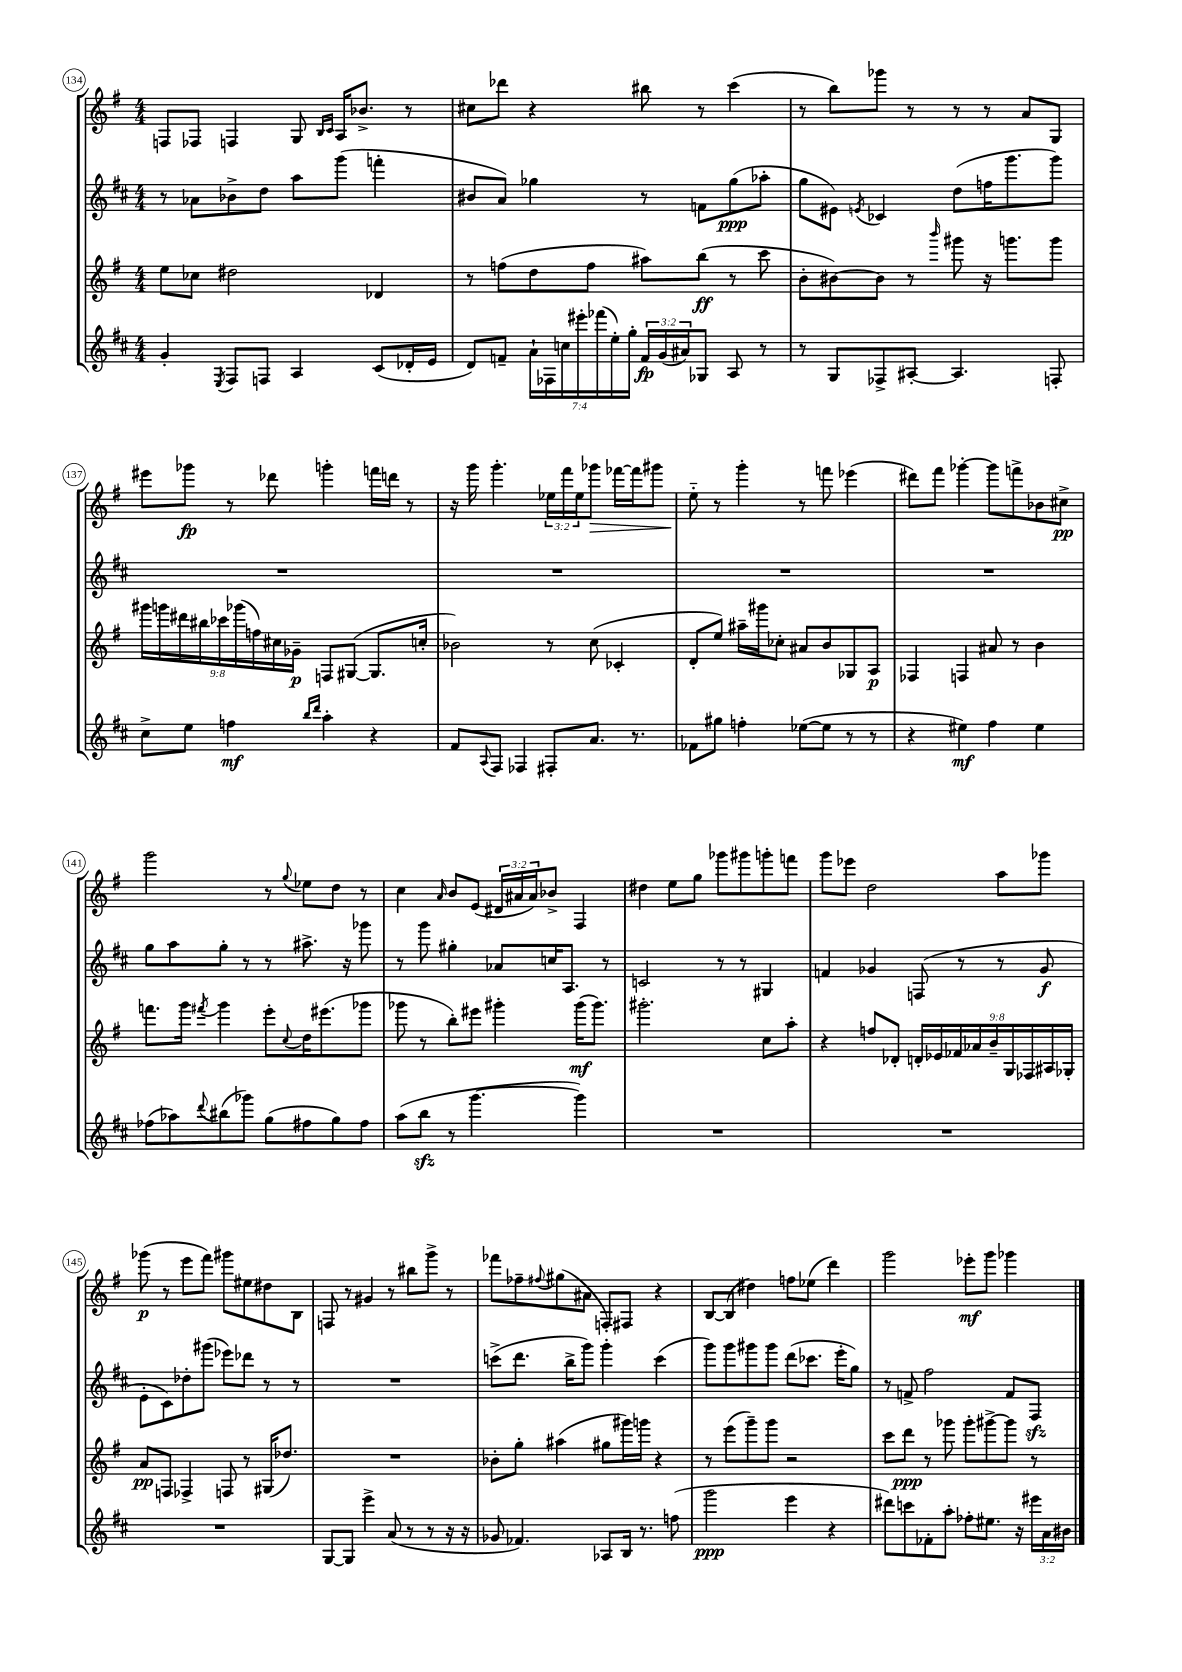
<<
\new StaffGroup <<
\new Staff = "s0" {
    \clef treble \key g \major \numericTimeSignature \time 4/4 \override Staff.TupletNumber.text = #tuplet-number::calc-fraction-text
    f8 fes8 f4 g8 \grace { b16 c'16 } a16 bes'8.-> r8 |
    cis''8 des'''8 r4 bis''8 r8 c'''4( |
    r8 b''8) ges'''8 r8 r8 r8 a'8 g8 |
    eis'''8 ges'''8\fp r8 des'''8 g'''4-. f'''16 d'''16 r8 |
    r16 g'''16 g'''4.-. \tuplet 3/2 { ees''16 fis'''16 ees''16 } ges'''8\> fes'''16~ fes'''16 gis'''8 |
    e''8-_\! r8 g'''4-. r8 f'''8 ees'''4( |
    dis'''8) fis'''8 ges'''4~-. ges'''8 f'''8-> bes'8 cis''8->\pp |
    g'''2 r8 \appoggiatura { g''8 } ees''8 d''8 r8 |
    c''4 \grace { a'16 } b'8 e'8( \tuplet 3/2 { dis'16 ais'16 ais'16) } bes'8-> fis4 |
    dis''4 e''8 g''8 ges'''8 gis'''8 g'''8-. f'''8 |
    g'''8 ees'''8 d''2 a''8 ges'''8 |
    ges'''8\p( r8 e'''8 fis'''8) gis'''8 eis''8 dis''8 b8 |
    f8 r8 gis'4 r8 bis''8 g'''8-> r8 |
    fes'''8 fes''8-- \appoggiatura { fis''8 } gis''8( ais'8 f8-.) fis8 r4 |
    b8~ b8( dis''4) f''8 ees''8( d'''4) |
    g'''2 ees'''8-.\mf g'''8 ges'''4 \bar "|." |
}
\new Staff = "s1" {
    \clef treble \key d \major \numericTimeSignature \time 4/4
    r8 aes'8 bes'8-> d''8 a''8 g'''8( f'''4-. |
    bis'8 a'8) ges''4 r8 f'8 ges''8\ppp( aes''8-. |
    g''8 eis'8) \acciaccatura { e'8 } ces'4 d''8( f''16 g'''8. g'''8) |
    R1 |
    R1 |
    R1 |
    R1 |
    g''8 a''8 g''8-. r8 r8 ais''8.-> r16 ges'''8 |
    r8 g'''8 gis''4-. aes'8 c''16 a8. r8 |
    c'2 r8 r8 gis4 |
    f'4 ges'4 f8( r8 r8 ges'8\f |
    e'8-. cis'8) des''8-. gis'''8( ees'''8) des'''8 r8 r8 |
    R1 |
    c'''8->( d'''8. b''16-> g'''8) g'''4-. c'''4( |
    g'''8) g'''8 gis'''8 gis'''8 d'''8( ces'''8. e'''16-. g''8) |
    r8 f'8-> fis''2 f'8 fis8\sfz \bar "|." |
}
\new Staff = "s2" {
    \clef treble \key g \major \numericTimeSignature \time 4/4 \override Staff.TupletNumber.text = #tuplet-number::calc-fraction-text
    e''8 ces''8 dis''2 des'4 |
    r8 f''8( d''8 f''8 ais''8) b''8\ff( r8 c'''8 |
    b'8-. bis'8~) bis'8 r8 \grace { b'''16 } gis'''8 r16 g'''8. g'''8 |
    \tuplet 9/8 { gis'''16 g'''16 dis'''16 bis''16 ces'''16 ges'''16( f''16) cis''16 ges'16--\p } f8 gis8~( gis8. c''16-. |
    bes'2) r8 c''8( ces'4-. |
    d'8-. e''8) ais''16-- gis'''16 ces''8-. ais'8 b'8 ges8 a8\p |
    fes4 f4 ais'8 r8 b'4 |
    f'''8. g'''16 \acciaccatura { fis'''8 } g'''4 e'''8-. \appoggiatura { c''8 } d''16 eis'''8.( ges'''8 |
    ges'''8 r8 b''8-.) eis'''8 gis'''4-. gis'''16\mf( gis'''8.) |
    gis'''2.-. c''8 a''8-. |
    r4 f''8 des'8-. \tuplet 9/8 { d'16-. ees'16 fes'16 aes'16 b'16-- g16 fes16 ais16 ges16-. } |
    a'8\pp f8 fes4-> f8 r8 gis16( des''8.) |
    R1 |
    bes'8-. g''8-. ais''4( gis''8 gis'''16) g'''16 r4 |
    r8 e'''8( g'''8--) g'''8 r2 |
    c'''8 d'''8\ppp r8 ges'''8 ges'''8-. gis'''8~-> gis'''8 r8 \bar "|." |
}
\new Staff = "s3" {
    \clef treble \key d \major \numericTimeSignature \time 4/4 \override Staff.TupletNumber.text = #tuplet-number::calc-fraction-text
    g'4-. \acciaccatura { e8 } fis8 f8 a4 cis'8( des'16-. e'16 |
    d'8) f'8-- \tuplet 7/4 { a'16-! fes16 c''16 eis'''16-. fes'''16( e''16-.) g''16-. } \tuplet 3/2 { f'16\fp g'16( ais'16) } ges8 a8 r8 |
    r8 g8 fes8-> ais8~-. ais4. f8-. |
    cis''8-> e''8 f''4\mf \grace { b''16 d'''16 } a''4-. r4 |
    fis'8 \appoggiatura { a8 } fis8 fes4 fis8-. a'8. r8. |
    fes'8 gis''8 f''4-. ees''8~( ees''8 r8 r8 |
    r4 eis''4\mf) fis''4 eis''4 |
    fes''8( aes''8) \appoggiatura { d'''8 } bis''8( ges'''8) g''8( fis''8 g''8) fis''8 |
    a''8( b''8\sfz r8 g'''4.~ g'''4) |
    R1 |
    R1 |
    R1 |
    g8~ g8 e'''4-> a'8( r8 r8 r16 r16 |
    ges'8 fes'4.) aes8 b16 r8. f''8( |
    g'''2\ppp e'''4 r4 |
    dis'''8) c'''8 fes'8-. a''8-. fes''8-. eis''8. r16 \tuplet 3/2 { eis'''16 a'16 bis'16 } \bar "|." |
}
>>
>>
\layout { \context { \Score currentBarNumber = #134 \override BarNumber.stencil = #(make-stencil-circler 0.1 0.3 ly:text-interface::print) } }
